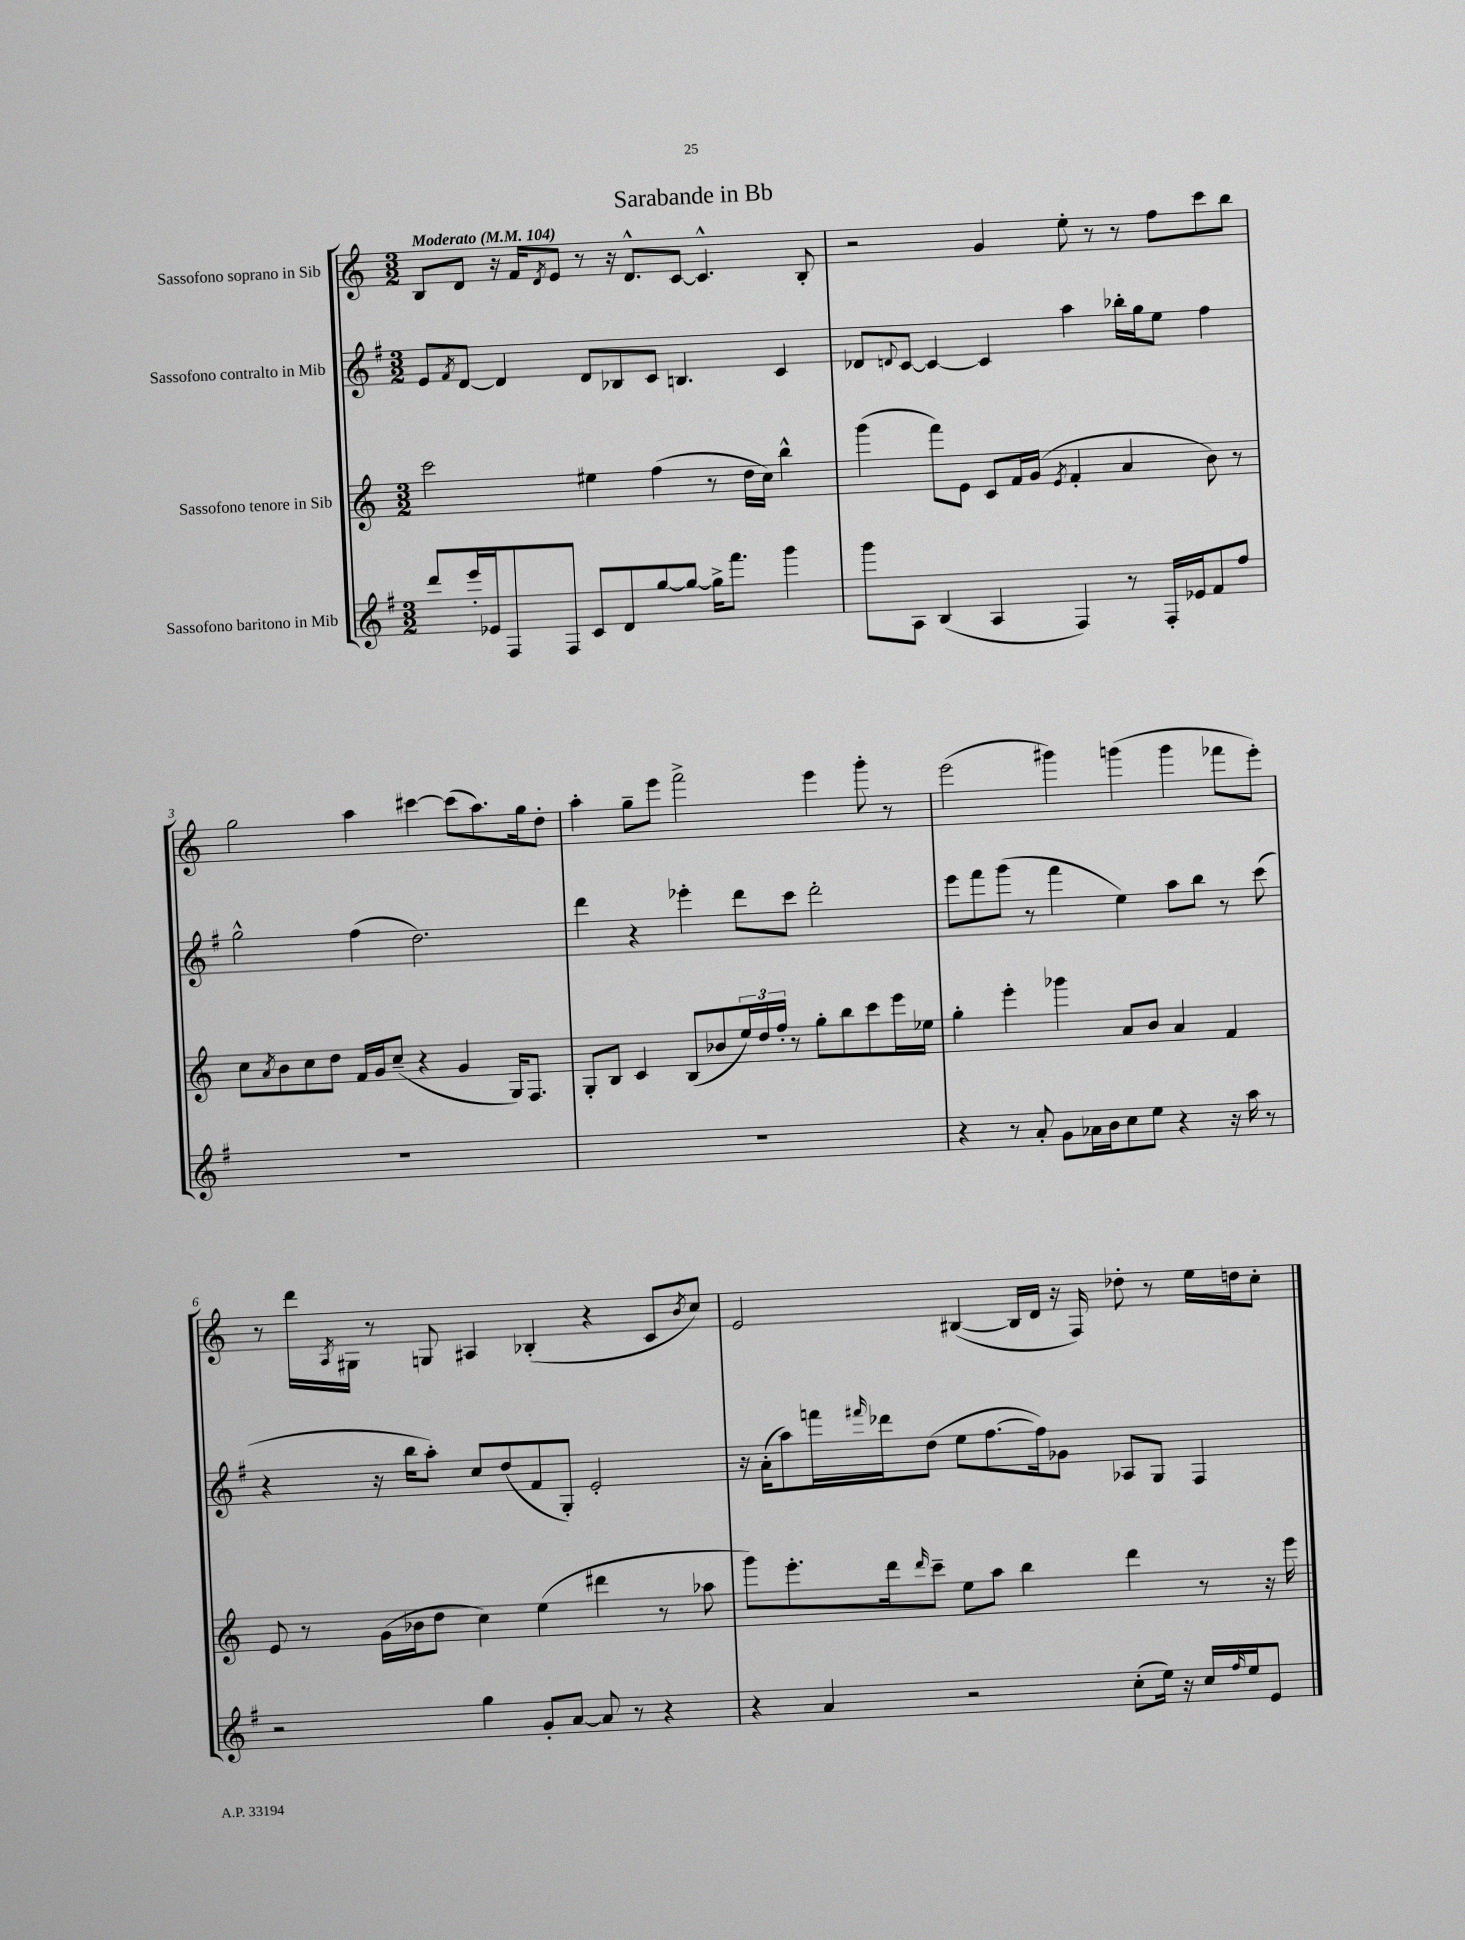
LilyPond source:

\header { title = "Sarabande in Bb" }
<<
\new StaffGroup <<
\new Staff = "s0" \with { instrumentName = "Sassofono soprano in Sib" } {
    \clef treble \key c \major \numericTimeSignature \time 3/2 \tempo "Moderato" 4 = 104
    b8 d'8 r16 f'16 \acciaccatura { d'8 } e'8 r8 r16 d'8.-^ c'8~ c'4.-^ b8-. |
    r2 g'4 e''8-. r8 r8 f''8 c'''8 b''8 |
    g''2 a''4 cis'''4~ cis'''8( a''8.) g''16 d''8-. |
    a''4-. g''8-- e'''8 f'''2-> e'''4 g'''8-. r8 |
    e'''2( gis'''4) g'''4( g'''4 fes'''8 e'''8-.) |
    r8 d'''16 \acciaccatura { a8 } gis16 r8 g8 ais4 bes4-.( r4 c'8 \acciaccatura { b'8 } c''8) |
    e'2 bis4~( bis16 d'16 r16 f16) des''8-. r8 e''16 d''16 c''8-. \bar "|." |
}
\new Staff = "s1" \with { instrumentName = "Sassofono contralto in Mib" } {
    \clef treble \key g \major \numericTimeSignature \time 3/2
    e'8 \acciaccatura { fis'8 } d'8~ d'4 d'8 bes8 c'8 b4. c'4 |
    des'8 \appoggiatura { d'8 } c'8~ c'4~ c'4 a''4 bes''16-. g''16 e''8 fis''4 |
    g''2-^ fis''4( d''2.) |
    d'''4 r4 ees'''4-. d'''8 c'''8 d'''2-. |
    e'''8 fis'''8 g'''8( r8 fis'''4 e''4) a''8 b''8 r8 c'''8( |
    r4 r16 b''16 a''8-.) c''8 d''8( fis'8 g8-.) e'2-. |
    r16 a'16-.( a''8) f'''16 \grace { fis'''16 } des'''16 d''8( e''8 fis''8.~ fis''16) ges'8 aes8 g8 fis4 \bar "|." |
}
\new Staff = "s2" \with { instrumentName = "Sassofono tenore in Sib" } {
    \clef treble \key c \major \numericTimeSignature \time 3/2
    c'''2 eis''4 f''4( r8 d''16 c''16) b''4-^ |
    g'''4( f'''8) e'8 c'8 f'16 g'16( \acciaccatura { e'8 } f'4-. a'4 b'8) r8 |
    c''8 \acciaccatura { a'8 } b'8 c''8 d''8 f'16 g'16 c''8--( r4 g'4 g16) f8. |
    g8-. b8 c'4 b8( bes'8 \tuplet 3/2 { e''16) d''16 f''16-. } r8 g''8-. b''8 c'''8 e'''16 ees''16 |
    g''4-. e'''4-. ges'''4 a'8 b'8 a'4 f'4 |
    e'8 r8 g'16( bes'16 d''8 c''4) e''4( dis'''4 r8 aes''8 |
    g'''8) e'''8.-. d'''16 \grace { d'''16 } c'''8-- e''8 a''8 b''4 d'''4 r8 r16 e'''16 \bar "|." |
}
\new Staff = "s3" \with { instrumentName = "Sassofono baritono in Mib" } {
    \clef treble \key g \major \numericTimeSignature \time 3/2
    d'''8 e'''16-. ees'16 fis8 fis8 c'8 d'8 g''8~ g''8~ g''16-> fis'''8. g'''4 |
    g'''8 a8 b4( a4 fis4) r8 fis16-. ees'16 fis'8 fis''8 |
    R1. |
    R1. |
    r4 r8 a'8-. g'8 aes'16 b'16 c''8 e''8 r4 r16 a''16 r8 |
    r2 g''4 g'8-. a'8~ a'8 r8 r4 |
    r4 a'4 r2 c''8-.( e''16) r16 c''16 \grace { fis''16 } e''16 e'8 \bar "|." |
}
>>
>>
